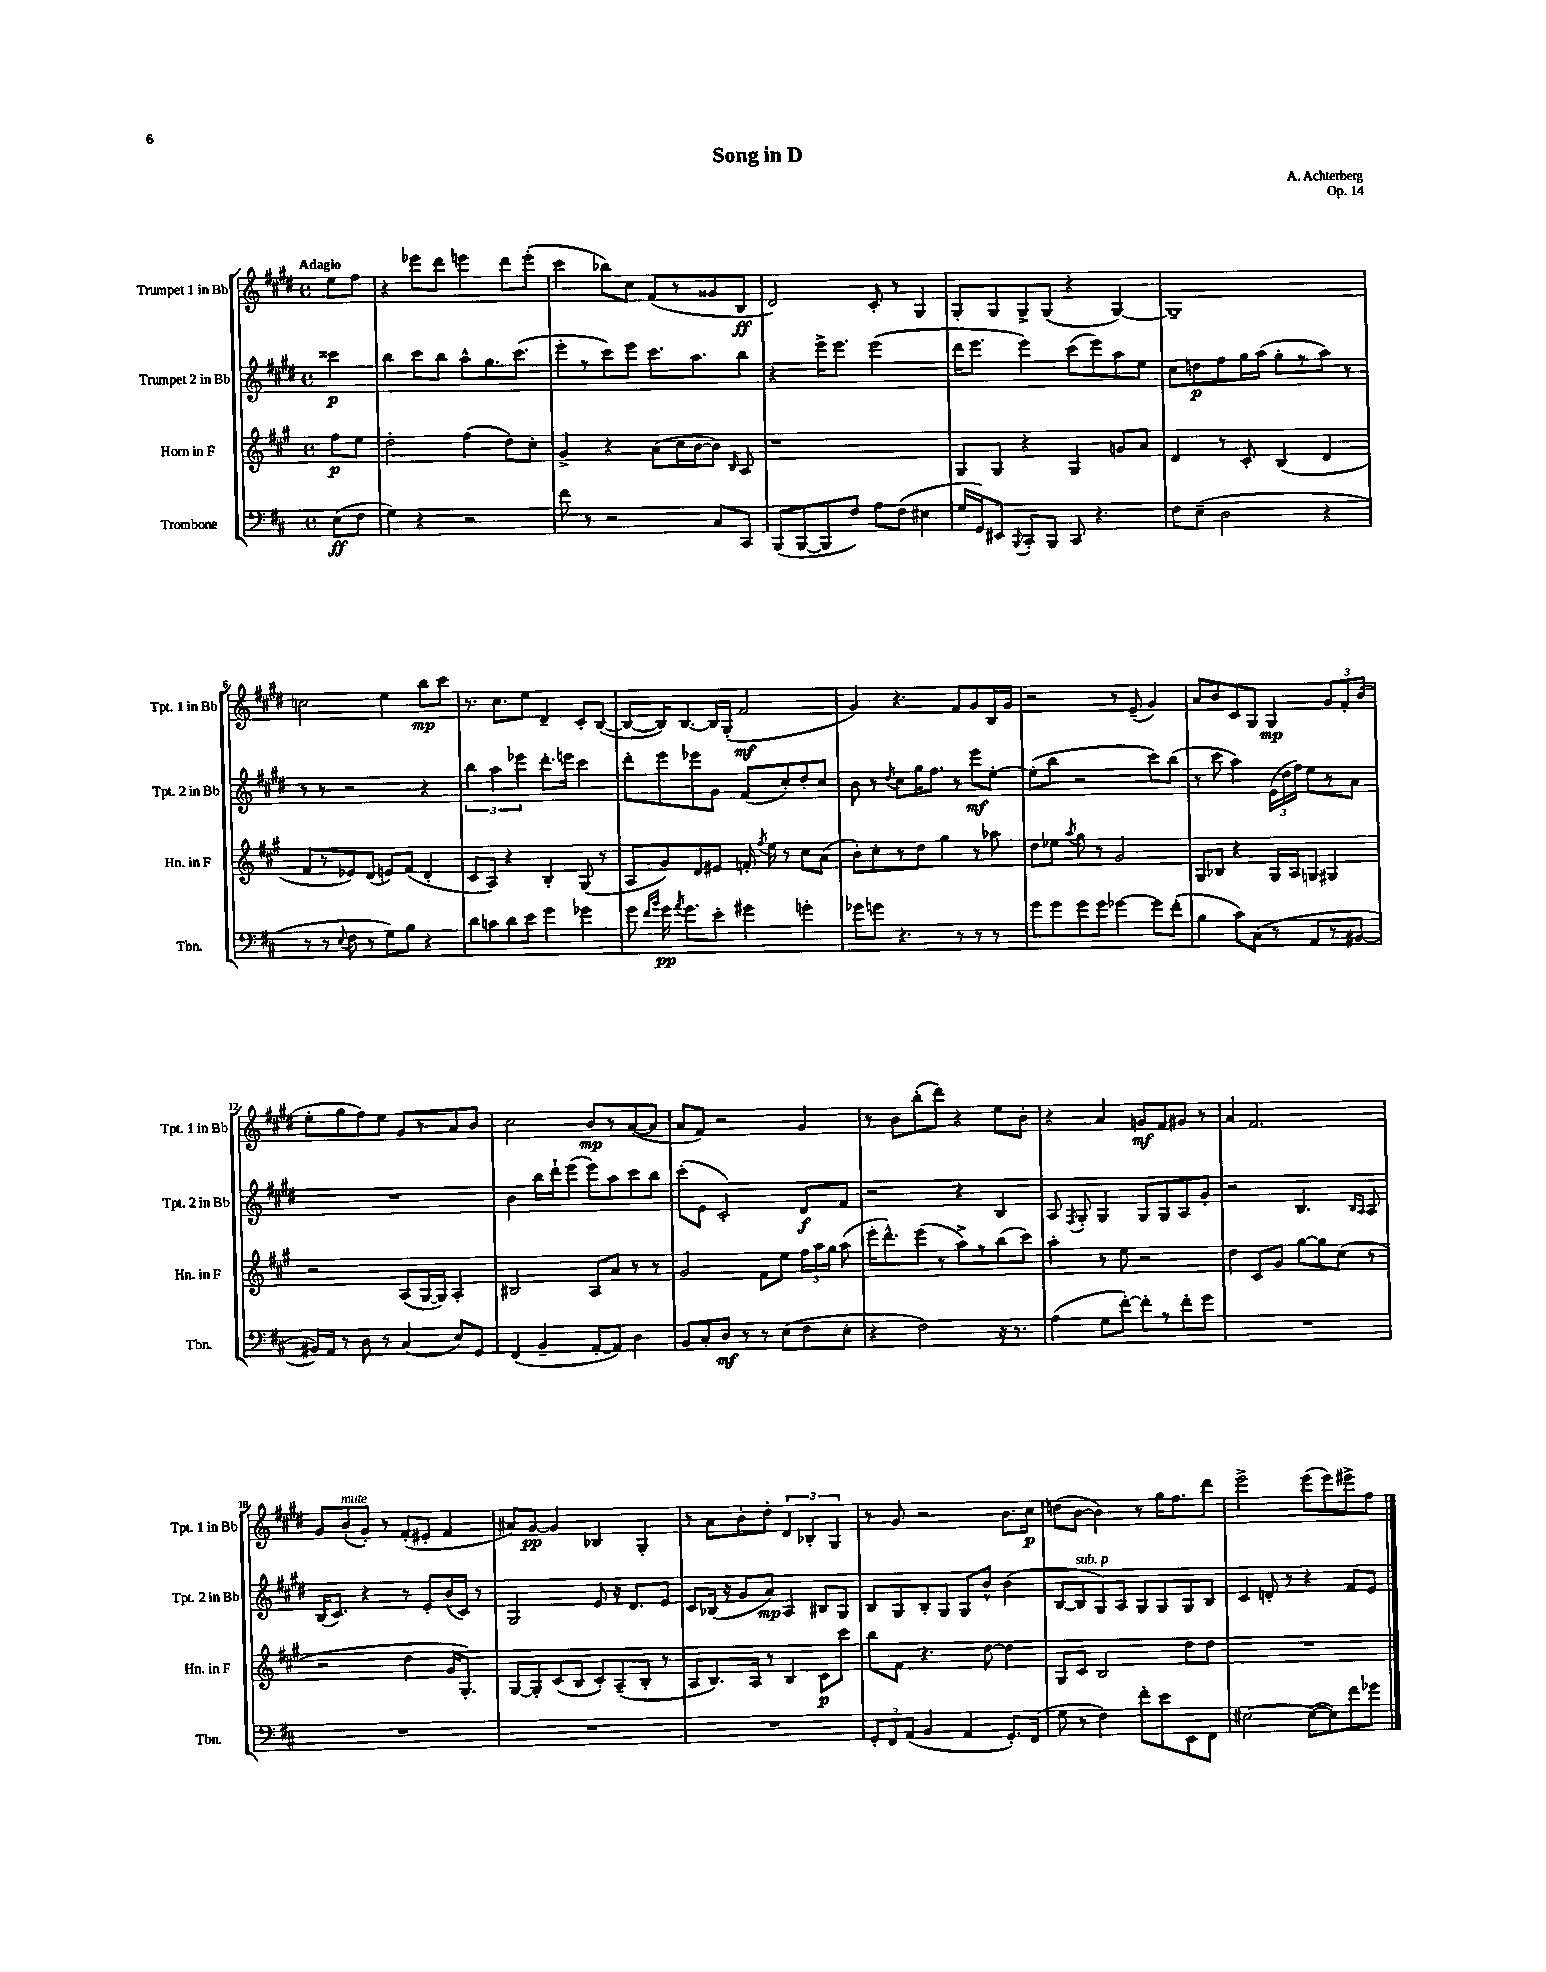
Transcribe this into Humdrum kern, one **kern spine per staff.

**kern	**kern	**kern	**kern
*staff4	*staff3	*staff2	*staff1
*clefF4	*clefG2	*clefG2	*clefG2
*k[f#c#]	*k[f#c#g#]	*k[f#c#g#d#]	*k[f#c#g#d#]
*M4/4	*M4/4	*M4/4	*M4/4
*met(c)	*met(c)	*met(c)	*met(c)
(8E	8ff#	4ccc##	8ee
8F#	8ee	.	8ff#
=	=	=	=
4G)	2dd'	4bb	4r
4r	.	8ccc#	8eee-
.	.	8bb	8ddd#
2r	(4ff#	8aa^^	4eee
.	.	8.gg#	.
.	8dd)	.	8ddd#
.	.	(8.ccc#	.
.	8cc#'	.	(8eee'
=	=	=	=
8f#	4g#^	8eee'	4ccc#
8r	.	8r	.
2r	4r	8ccc#)	8bb-)
.	.	8eee	8cc#
.	(8a	8.ccc#	(8f#
.	16cc#	.	8r
.	[16b	8.aa	.
8C#	8b])	.	8g##
.	16qqB	.	.
8CC#	8A	8bb	8B
=	=	=	=
(8BBB	1r	4r	2d#)
[8BBB	.	.	.
8BBB]	.	16eee^	.
.	.	8.eee	.
8F#)	.	.	.
8A	.	(2eee	8c#'
(8F#	.	.	8r
4E#	.	.	4G#
=	=	=	=
16G	8G#	16ddd#	8G#'
16GG)	.	8.eee	.
8EE#	8G#	.	8G#
8qqBBB	.	.	.
8CC#'	4r	4eee)	8G#^
8BBB	.	.	(8G#
8CC#	4G#	(8ccc#	4r
4.r	.	8eee)	.
.	8g	8aa	[4G#)
.	8a	8ee	.
=	=	=	=
8F#	4d	8cc#	1G#~]
(8E~	.	8dd	.
2D	8r	8ff#	.
.	8c#'	16gg#	.
.	.	(16aa	.
.	(4B	8gg#'	.
.	.	8r	.
4r	4d	8aa)	.
.	.	8r	.
=	=	=	=
8r	8f#	8r	2cc
8r	8r	8r	.
8qqE	.	.	.
8F#	8e-)	2r	.
8r	(8d	.	.
8G)	8e)	.	4ee
8B	(8f#	.	.
4r	4d'	4r	8bb
.	.	.	8ccc#
=	=	=	=
8d	8c#	6bb	8.r
8c	8A)	.	.
.	.	6aa	.
.	.	.	8.cc#
8d	4r	.	.
.	.	6eee-	.
8e	.	.	8ee
4g	4B'	8.ddd#'	4d#~
.	.	16eee	.
4g-	(8G#	4ccc#	8c#'
.	8r	.	([8B
=	=	=	=
8g	8A	8ddd#'	8B_
16qqf#	.	.	.
16qqb	.	.	.
16g	8g#)	8eee	16B])
8qa	.	.	.
8.g	.	.	[8.B
.	8d	8eee-	.
8e'	8e#	8g#	16B]
.	.	.	(16G#'
4g#	16f'	(8f#	2f#
.	8qff#	.	.
.	16ee	.	.
.	8r	8cc#')	.
4g'	8cc#	8dd#'	.
.	(8a	8cc#	.
=	=	=	=
8g-	8b')	8b	4g#)
8g	8cc#'	8r	.
.	.	8qdd#	.
4.r	8r	8cc#	4.r
.	8dd	16gg#	.
.	.	8.ff#	.
.	4gg#	.	.
8r	.	8r	8f#
8r	8r	8eee	8g#
8r	8aa-	[8ee'	16B
.	.	.	16g#
=	=	=	=
8g	8dd	(8ee']	2r
8g	8ee-	8bb	.
.	8qaa	.	.
8g	8gg#	2r	.
8g	8r	.	.
[4g-	2g#	.	8r
.	.	.	(8e~
8g-]	.	8ccc#)	4g#)
(8f#'	.	(8bb	.
=	=	=	=
4B	8G#	8r	8a
.	8B-	8ccc#	8b
8c#)	4r	4aa)	8c#
(8C#	.	.	8G#
8r	16G#	(24e	4G#
.	.	24dd#	.
.	16A	.	.
.	.	24ff#)	.
8AA	8G	8ee	.
8r	4G#	8r	12g#
.	.	.	12f#'
[8BB#	.	8a	.
.	.	.	(12b
=	=	=	=
16BB#])	2r	1r	8ee'
16AA	.	.	.
8r	.	.	8gg#
8D	.	.	8ff#)
8r	.	.	8ee
(4C#	(8A	.	8g#
.	[16G#	.	8r
.	16G#])	.	.
8E)	4A'	.	8a
8GG	.	.	8b
=	=	=	=
(4FF#	2B#	4b	2cc#
4BB~	.	16bb	.
.	.	16ddd#`	.
.	.	(8eee	.
[8AA'	8A	8eee)	8b
8AA])	8a	8aa	8r
4D	8r	8ccc#	([8a
.	8r	8bb	8a]
=	=	=	=
8BB	2g#	(8ccc#'	8a
8C#'	.	8e	8f#)
8D	.	2c#')	2r
8r	.	.	.
8r	8f#	.	.
(8E	8ee	.	.
8F#	24ff#	8d#	4g#
.	24aa	.	.
.	24gg#	.	.
8E'	(8aa	8f#	.
=	=	=	=
4r	16eee'	2r	8r
.	8.ddd^^)	.	.
.	.	.	8b
2F#)	(8eee	.	(8bb'
.	8r	.	8ddd#)
.	8aa^)	4r	4r
.	8r	.	.
16r	(8bb	4B	8ee
8.r	.	.	.
.	8ccc#)	.	8b'
=	=	=	=
(4A	4aa'	8A	4r
.	.	8qF#	.
.	.	8G#'	.
8G	8r	4G#	4a
[8f#')	8ee	.	.
8f#']	2r	8G#	8g
8r	.	8G#	8f#
8f#'	.	8A	8g#
8g	.	8g#'	8r
=	=	=	=
1r	4dd	2r	4a
.	8c#	.	2.f#
.	8g#	.	.
.	[8gg#	4.B	.
.	8gg#]	.	.
.	(8cc#	.	.
.	.	16qqB	.
.	.	16qqA	.
.	8r	8A	.
=	=	=	=
1r	2r	(16B	8g#
.	.	8.c#)	.
.	.	.	(8b'
.	.	4r	8g#')
.	.	.	8r
.	4dd	8r	(8f#'
.	.	8e'	8e#'
.	16g#	(16b	4f#
.	8.G#')	16c#)	.
.	.	8r	.
=	=	=	=
1r	[8G#	2G#	8a#)
.	8G#']	.	[8g#
.	(8c#	.	4g#]
.	8B	.	.
.	8c#')	8e	4B-
.	(8A~	16r	.
.	.	8.d#	.
.	8B'	.	4G#'
.	8r	8e	.
=	=	=	=
1r	8A	8c#	8r
.	8.B)	(16B-	8a
.	.	16r	.
.	.	8g#	8b'
.	16A	.	.
.	8r	8a)	8dd#'
.	4B	4A	6d#
.	.	.	6B-'
.	8c#	8B#	.
.	.	.	6G#
.	8ccc#	8G#	.
=	=	=	=
12GG'	8bb	8B	8r
12FF#	.	.	.
.	8f#	8G#	8g#
(12AA	.	.	.
4BB	4.r	8B'	2r
.	.	8G#	.
4AA	.	8G#	.
.	[8dd	8b^^	.
8.GG')	4dd]	(4b	8.b
(16FF#	.	.	16cc#
=	=	=	=
8G	8G#	[8B	(8dd
8r	8c#	8B]	[8b
4F#)	2B	8G#)	4b])
.	.	8A	.
8f#'	.	8G#	8r
8e	.	8G#	16gg#
.	.	.	8.ff#
8EE	8dd	8G#	.
8FF#	8dd	8B	8ddd#
=	=	=	=
[2E#	1r	4c#	2eee^
.	.	8d'	.
.	.	8r	.
(8E#_	.	4r	(8eee
8E#])	.	.	8eee)
8f#	.	8f#	8eee#^
8g-	.	8e	8ff#
==	==	==	==
*-	*-	*-	*-
